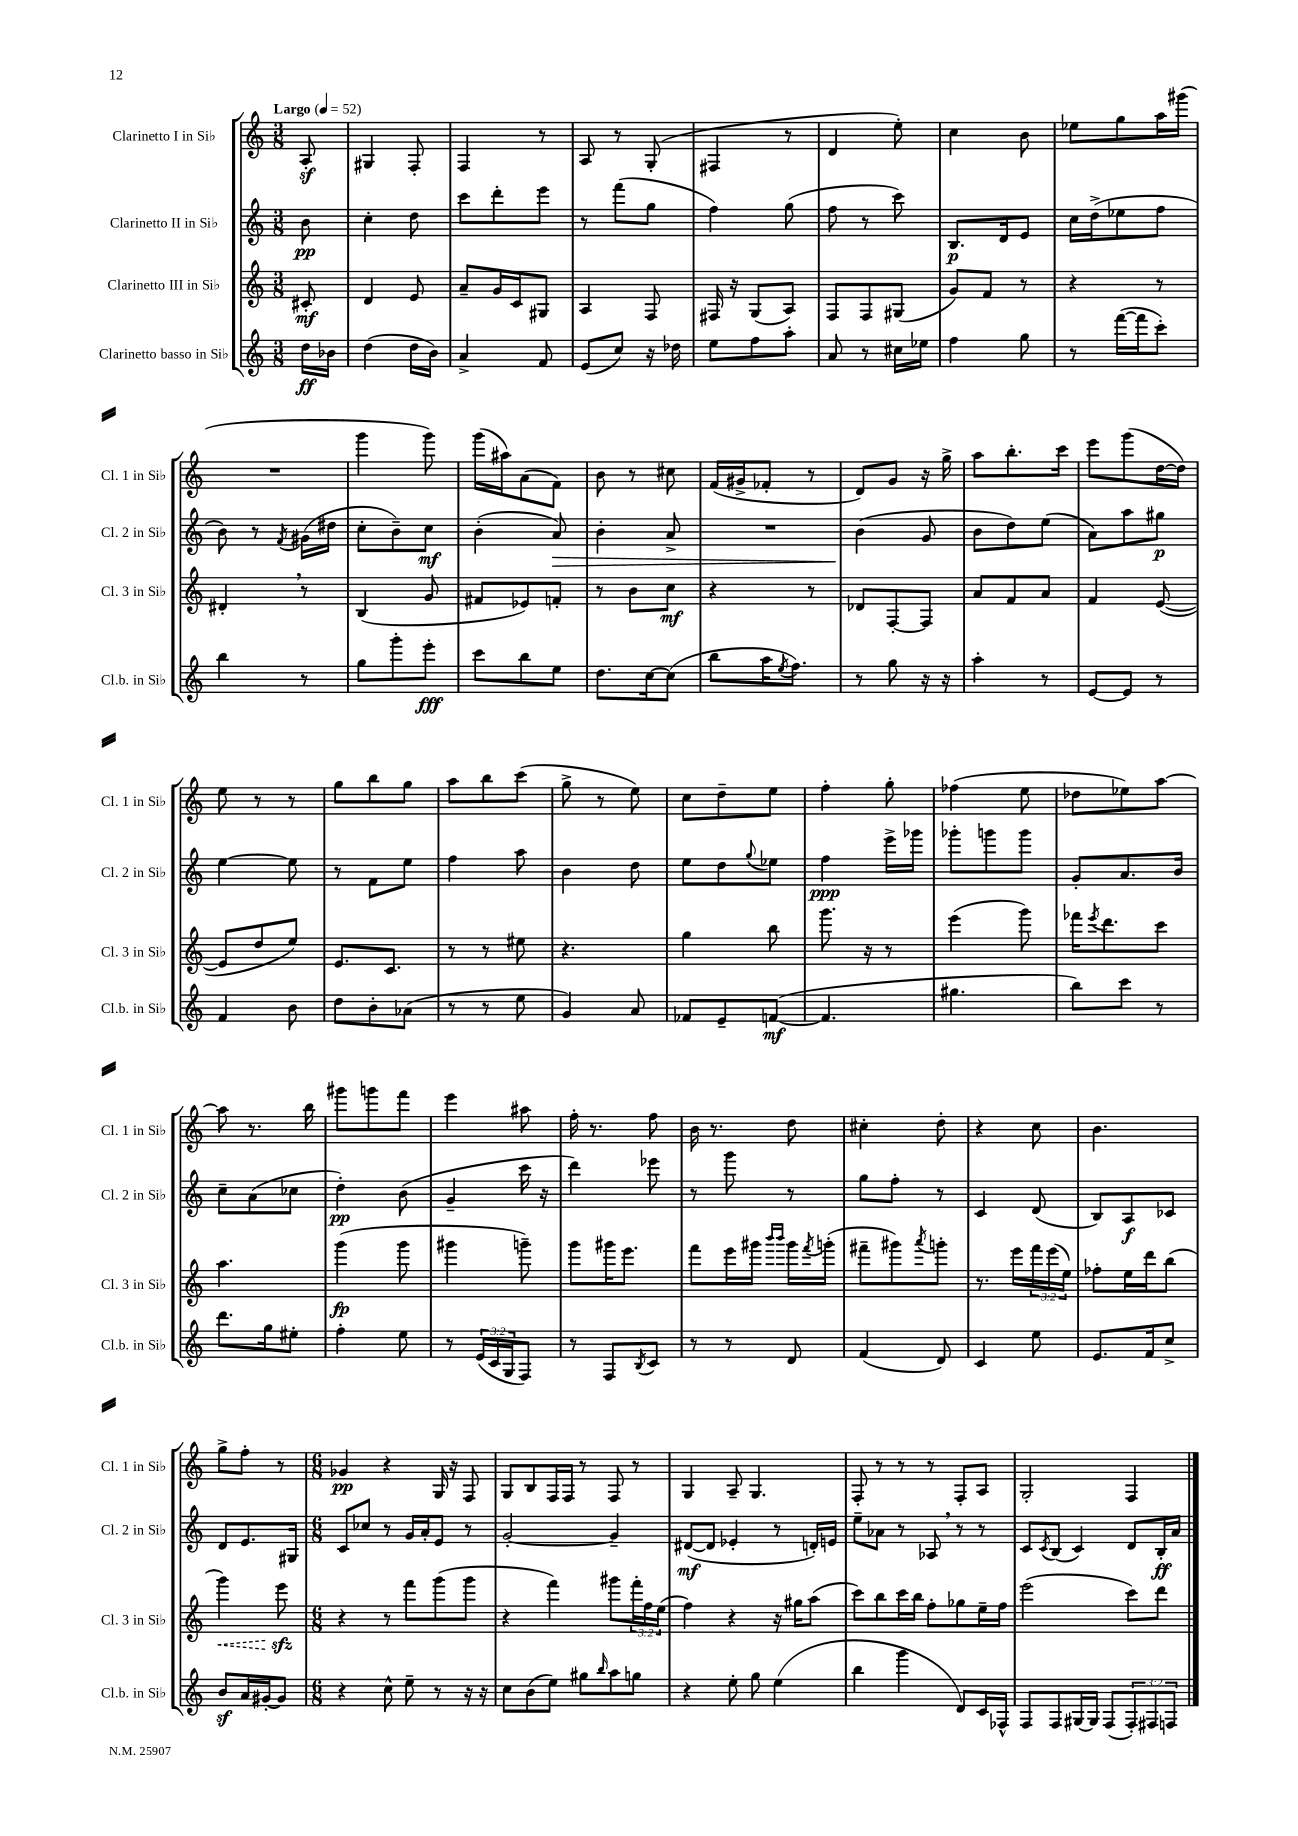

**kern	**dynam	**kern	**dynam	**kern	**dynam	**kern	**dynam
*part4	*part4	*part3	*part3	*part2	*part2	*part1	*part1
*staff4	*staff4	*staff3	*staff3	*staff2	*staff2	*staff1	*staff1
*I"Clarinetto basso in Si♭	*	*I"Clarinetto III in Si♭	*	*I"Clarinetto II in Si♭	*	*I"Clarinetto I in Si♭	*
*I'Cl.b. in Si♭	*	*I'Cl. 3 in Si♭	*	*I'Cl. 2 in Si♭	*	*I'Cl. 1 in Si♭	*
*clefG2	*	*clefG2	*	*clefG2	*	*clefG2	*
*k[]	*	*k[]	*	*k[]	*	*k[]	*
*M3/8	*	*M3/8	*	*M3/8	*	*M3/8	*
*MM52	*	*MM52	*	*MM52	*	*MM52	*
=	=	=	=	=	=	=	=
!	!	!	!	!	!	!LO:TX:a:B:t=Largo	!
16dd\LL	ff	8c#X'/	mf	8b\	pp	8Az'/	.
16b-X\JJ	.	.	.	.	.	.	.
=1	=1	=1	=1	=1	=1	=1	=1
(4dd\	.	4d/	.	4cc'\	.	4G#X/	.
16dd\LL	.	8e/	.	8dd\	.	8F'/	.
16b\JJ)	.	.	.	.	.	.	.
=2	=2	=2	=2	=2	=2	=2	=2
4a^/	.	8a~/L	.	8ccc\L	.	4F/	.
.	.	16g/L	.	8ddd'\	.	.	.
.	.	16c/J	.	.	.	.	.
8f/	.	8G#X/J	.	8eee\J	.	8r	.
=3	=3	=3	=3	=3	=3	=3	=3
(8e/L	.	4A/	.	8r	.	8A/	.
8cc/J)	.	.	.	(8fff\L	.	8r	.
16r	.	8F/	.	8gg\J	.	(8G'/	.
16dd-X\	.	.	.	.	.	.	.
=4	=4	=4	=4	=4	=4	=4	=4
8ee\L	.	16F#X/	.	4ff\)	.	4F#X/	.
.	.	16r	.	.	.	.	.
8ff\	.	(8G/L	.	.	.	.	.
8aa'\J	.	8A/J)	.	(8gg\	.	8r	.
=5	=5	=5	=5	=5	=5	=5	=5
8a/	.	8F/L	.	8ff\	.	4d/	.
8r	.	8F/	.	8r	.	.	.
16cc#X\LL	.	(8G#X/J	.	8ccc\)	.	8ee'\)	.
16ee-X\JJ	.	.	.	.	.	.	.
=6	=6	=6	=6	=6	=6	=6	=6
4ff\	.	8g/L)	.	8.B/L	p	4cc\	.
.	.	8f/J	.	.	.	.	.
.	.	.	.	16d/k	.	.	.
8gg\	.	8r	.	8e/J	.	8b\	.
=7	=7	=7	=7	=7	=7	=7	=7
8r	.	4r	.	16cc\LL	.	8ee-X\L	.
.	.	.	.	(16dd^\J	.	.	.
([16fff\LL	.	.	.	8ee-X\	.	8gg\	.
16fff\J]	.	.	.	.	.	.	.
8ccc'\J)	.	8r	.	8ff\J	.	16aa\L	.
.	.	.	.	.	.	(16ggg#X\JJ	.
!!LO:LB:g=z
=8	=8	=8	=8	=8	=8	=8	=8
4bb\	.	4d#X',/	.	8b\)	.	4.r	.
.	.	.	.	8r	.	.	.
.	.	.	.	8qf/	.	.	.
8r	.	8r	.	(16g#X\LL	.	.	.
.	.	.	.	16dd#X\JJ	.	.	.
=9	=9	=9	=9	=9	=9	=9	=9
8gg\L	.	(4B/	.	8cc'\L	.	4ggg\	.
8ggg'\	.	.	.	8b~\)	.	.	.
8eee'\J	fff	8g/	.	8cc\J	mf	8ggg\)	.
=10	=10	=10	=10	=10	=10	=10	=10
8ccc\L	.	8f#X/L	.	(4b'\	.	(16ggg\LL	.
.	.	.	.	.	.	16aa#X\J)	.
8bb\	.	8e-X/)	.	.	.	(8a\	.
!	!	!	!	!	!LO:HP:b	!	!
8ee\J	.	8fn'/J	.	8a/)	>	8f\J)	.
=11	=11	=11	=11	=11	=11	=11	=11
8.dd\L	.	8r	.	4b'\	.	8b\	.
.	.	8b\L	.	.	.	8r	.
[16cc\k	.	.	.	.	.	.	.
(8cc\J]	.	8cc\J	mf	8a^/	.	8cc#X\	.
=12	=12	=12	=12	=12	=12	=12	=12
8bb\L	.	4r	.	4.r	.	(16f/LL	.
.	.	.	.	.	.	16g#X^/J	.
16aa\K	.	.	.	.	.	8f-X'/J	.
8qee/	.	.	.	.	.	.	.
8.ff\J)	.	.	.	.	.	.	.
.	.	8r	.	.	.	8r	.
=13	=13	=13	=13	=13	=13	=13	=13
8r	.	8d-X/L	.	(4b\	.	8d/L)	.
8gg\	.	[8F'/	.	.	.	8g/J	.
16r	.	8F/J]	.	8g/	]	16r	.
16r	.	.	.	.	.	16gg^\	.
=14	=14	=14	=14	=14	=14	=14	=14
4aa'\	.	8a/L	.	8b\L	.	8aa\L	.
.	.	8f/	.	8dd\)	.	8.bb'\	.
8r	.	8a/J	.	(8ee\J	.	.	.
.	.	.	.	.	.	16ccc\Jk	.
=15	=15	=15	=15	=15	=15	=15	=15
[8e/L	.	4f/	.	8a\L)	.	8eee\L	.
8e/J]	.	.	.	8aa\	.	(8ggg\	.
8r	.	([8e/	.	8gg#X\J	p	[16dd\L	.
.	.	.	.	.	.	16dd\JJ])	.
!!LO:LB:g=z
=16	=16	=16	=16	=16	=16	=16	=16
4f/	.	8e/L]	.	[4ee\	.	8ee\	.
.	.	8dd/	.	.	.	8r	.
8b\	.	8ee/J)	.	8ee\]	.	8r	.
=17	=17	=17	=17	=17	=17	=17	=17
8dd\L	.	8.e/L	.	8r	.	8gg\L	.
8b'\	.	.	.	8f\L	.	8bb\	.
.	.	8.c/J	.	.	.	.	.
(8a-X\J	.	.	.	8ee\J	.	8gg\J	.
=18	=18	=18	=18	=18	=18	=18	=18
8r	.	8r	.	4ff\	.	8aa\L	.
8r	.	8r	.	.	.	8bb\	.
8ee\	.	8ee#X\	.	8aa\	.	(8ccc\J	.
=19	=19	=19	=19	=19	=19	=19	=19
4g/)	.	4.r	.	4b\	.	8gg^\	.
.	.	.	.	.	.	8r	.
8a/	.	.	.	8dd\	.	8ee\)	.
=20	=20	=20	=20	=20	=20	=20	=20
8f-X/L	.	4gg\	.	8ee\L	.	8cc\L	.
8e~/	.	.	.	8dd\	.	8dd~\	.
.	.	.	.	8qqgg/	.	.	.
([8fn/J	mf	8bb\	.	8ee-X\J	.	8ee\J	.
=21	=21	=21	=21	=21	=21	=21	=21
4.f/]	.	8.ggg\	.	4ff\	ppp	4ff'\	.
.	.	16r	.	.	.	.	.
.	.	8r	.	16eee^\LL	.	8gg'\	.
.	.	.	.	16ggg-X\JJ	.	.	.
=22	=22	=22	=22	=22	=22	=22	=22
4.gg#X\	.	(4eee\	.	8ggg-X'\L	.	(4ff-X\	.
.	.	.	.	8gggn\	.	.	.
.	.	8ggg\)	.	8ggg\J	.	8ee\	.
=23	=23	=23	=23	=23	=23	=23	=23
8bb\L)	.	16fff-X\KL	.	8g'/L	.	8dd-X\L	.
.	.	8qeee/	.	.	.	.	.
.	.	8.ddd\	.	.	.	.	.
8ccc\J	.	.	.	8.a/	.	8ee-X\)	.
8r	.	8ccc\J	.	.	.	[8aa\J	.
.	.	.	.	16b/Jk	.	.	.
!!LO:LB:g=z
=24	=24	=24	=24	=24	=24	=24	=24
8.ddd\L	.	4.aa\	.	8cc~\L	.	8aa\]	.
.	.	.	.	(8a\	.	8.r	.
16gg\k	.	.	.	.	.	.	.
8ee#X'\J	.	.	.	8cc-X\J	.	.	.
.	.	.	.	.	.	16bb\	.
=25	=25	=25	=25	=25	=25	=25	=25
4ff'\	.	(4ggg\	fp	4dd'\)	pp	8ggg#X\L	.
.	.	.	.	.	.	8gggn\	.
8ee\	.	8ggg\	.	(8b\	.	8fff\J	.
=26	=26	=26	=26	=26	=26	=26	=26
8r	.	4ggg#X\	.	4g~/	.	4eee\	.
(24e/LL	.	.	.	.	.	.	.
24c/	.	.	.	.	.	.	.
24G/J	.	.	.	.	.	.	.
8F/J)	.	8gggn~\)	.	16ccc\	.	8aa#X\	.
.	.	.	.	16r	.	.	.
=27	=27	=27	=27	=27	=27	=27	=27
8r	.	8ggg\L	.	4ddd\)	.	16ff'\	.
.	.	.	.	.	.	8.r	.
8F/L	.	16ggg#X\K	.	.	.	.	.
.	.	8.eee\J	.	.	.	.	.
8qB/	.	.	.	.	.	.	.
8c/J	.	.	.	8eee-X\	.	8ff\	.
=28	=28	=28	=28	=28	=28	=28	=28
8r	.	8fff\L	.	8r	.	16b\	.
.	.	.	.	.	.	8.r	.
8r	.	16eee\L	.	8ggg\	.	.	.
.	.	16ggg#X\JJ	.	.	.	.	.
.	.	16qqbbb/LL	.	.	.	.	.
.	.	16qqbbb/JJ	.	.	.	.	.
8d/	.	16ggg#\LL	.	8r	.	8dd\	.
.	.	8qfff/	.	.	.	.	.
.	.	(16gggn'\JJ	.	.	.	.	.
=29	=29	=29	=29	=29	=29	=29	=29
(4f/	.	8fff#X~\L	.	8gg\L	.	4cc#X'\	.
.	.	8ggg#X\)	.	8ff'\J	.	.	.
.	.	8qaaa/	.	.	.	.	.
8d/)	.	8gggn'\J	.	8r	.	8dd'\	.
=30	=30	=30	=30	=30	=30	=30	=30
4c/	.	8.r	.	4c/	.	4r	.
.	.	16eee\LL	.	.	.	.	.
8ee\	.	24fff\	.	(8d/	.	8cc\	.
.	.	(24eee\	.	.	.	.	.
.	.	24ee\JJ)	.	.	.	.	.
=31	=31	=31	=31	=31	=31	=31	=31
8.e/L	.	8ff-X'\L	.	8B/L)	.	4.b\	.
.	.	16ee\L	.	8A/	f	.	.
16f/k	.	16ddd\J	.	.	.	.	.
8cc^/J	.	(8bb\J	.	8c-X/J	.	.	.
!!LO:LB:g=z
=32	=32	=32	=32	=32	=32	=32	=32
!	!	!	!LO:HP:b	!	!	!	!
8bz/L	.	4ggg\)	<	8d/L	.	8gg^\L	.
16a/L	.	.	.	8.e/	.	8ff'\J	.
[16g#X'/J	.	.	.	.	.	.	.
8g#/J]	.	8eeezz\	.	.	.	8r	.
.	.	.	.	16G#X/Jk	.	.	.
.	.	.	[	.	.	.	.
=33	=33	=33	=33	=33	=33	=33	=33
*M6/8	*	*M6/8	*	*M6/8	*	*M6/8	*
4r	.	4r	.	8c/L	.	4g-X/	pp
.	.	.	.	8cc-X/J	.	.	.
8cc^^\	.	8r	.	8r	.	4r	.
8ee~\	.	8fff\L	.	16g/LL	.	.	.
.	.	.	.	16a'/J	.	.	.
8r	.	(8ggg\	.	8e/J	.	16G/	.
.	.	.	.	.	.	16r	.
16r	.	8ggg\J	.	8r	.	8F/	.
16r	.	.	.	.	.	.	.
=34	=34	=34	=34	=34	=34	=34	=34
8cc\L	.	4r	.	[2g'/	.	8G/L	.
(8b\	.	.	.	.	.	8B/	.
8ee\J)	.	4fff\)	.	.	.	16F/L	.
.	.	.	.	.	.	16F/JJ	.
8gg#X\L	.	.	.	.	.	8r	.
16qqbb/	.	.	.	.	.	.	.
8aa\	.	8ggg#X\L	.	4g~/]	.	8F/	.
8ggn\J	.	24fff'\L	.	.	.	8r	.
.	.	24ff\	.	.	.	.	.
.	.	(24ee\JJ	.	.	.	.	.
=35	=35	=35	=35	=35	=35	=35	=35
4r	.	4ff\)	.	([8d#X/L	mf	4G/	.
.	.	.	.	8d#/J]	.	.	.
8ee'\	.	4r	.	4e-X'/	.	8A~/	.
8gg\	.	.	.	.	.	4.G/	.
(4ee\	.	16r	.	8r	.	.	.
.	.	16gg#X\KL	.	.	.	.	.
.	.	(8aa\J	.	16dn'/LL)	.	.	.
.	.	.	.	16en/JJ	.	.	.
=36	=36	=36	=36	=36	=36	=36	=36
4bb\	.	8ccc\L)	.	8ee~\L	.	8F'/	.
.	.	8bb\	.	8a-X\J	.	8r	.
4ggg\	.	16ccc\L	.	8r	.	8r	.
.	.	16bb\JJ	.	.	.	.	.
.	.	8ff'\L	.	8A-X,/	.	8r	.
8d/L)	.	8gg-X\	.	8r	.	8F'/L	.
16c/L	.	16ee~\L	.	8r	.	8A/J	.
16F-X^^/JJ	.	16ff\JJ	.	.	.	.	.
=37	=37	=37	=37	=37	=37	=37	=37
8F/L	.	(2eee\	.	8c/L	.	2G'/	.
.	.	.	.	8qc/	.	.	.
8F/	.	.	.	(8B/J	.	.	.
[16G#X/L	.	.	.	4c/)	.	.	.
16G#/JJ]	.	.	.	.	.	.	.
(8F/L	.	.	.	.	.	.	.
12F'/)	.	8ccc\L)	.	8d/L	.	4F/	.
12F#X/	.	.	.	.	.	.	.
.	.	8ddd\J	.	16B'/L	ff	.	.
12Fn/J	.	.	.	.	.	.	.
.	.	.	.	16a/JJ	.	.	.
==	==	==	==	==	==	==	==
*-	*-	*-	*-	*-	*-	*-	*-
